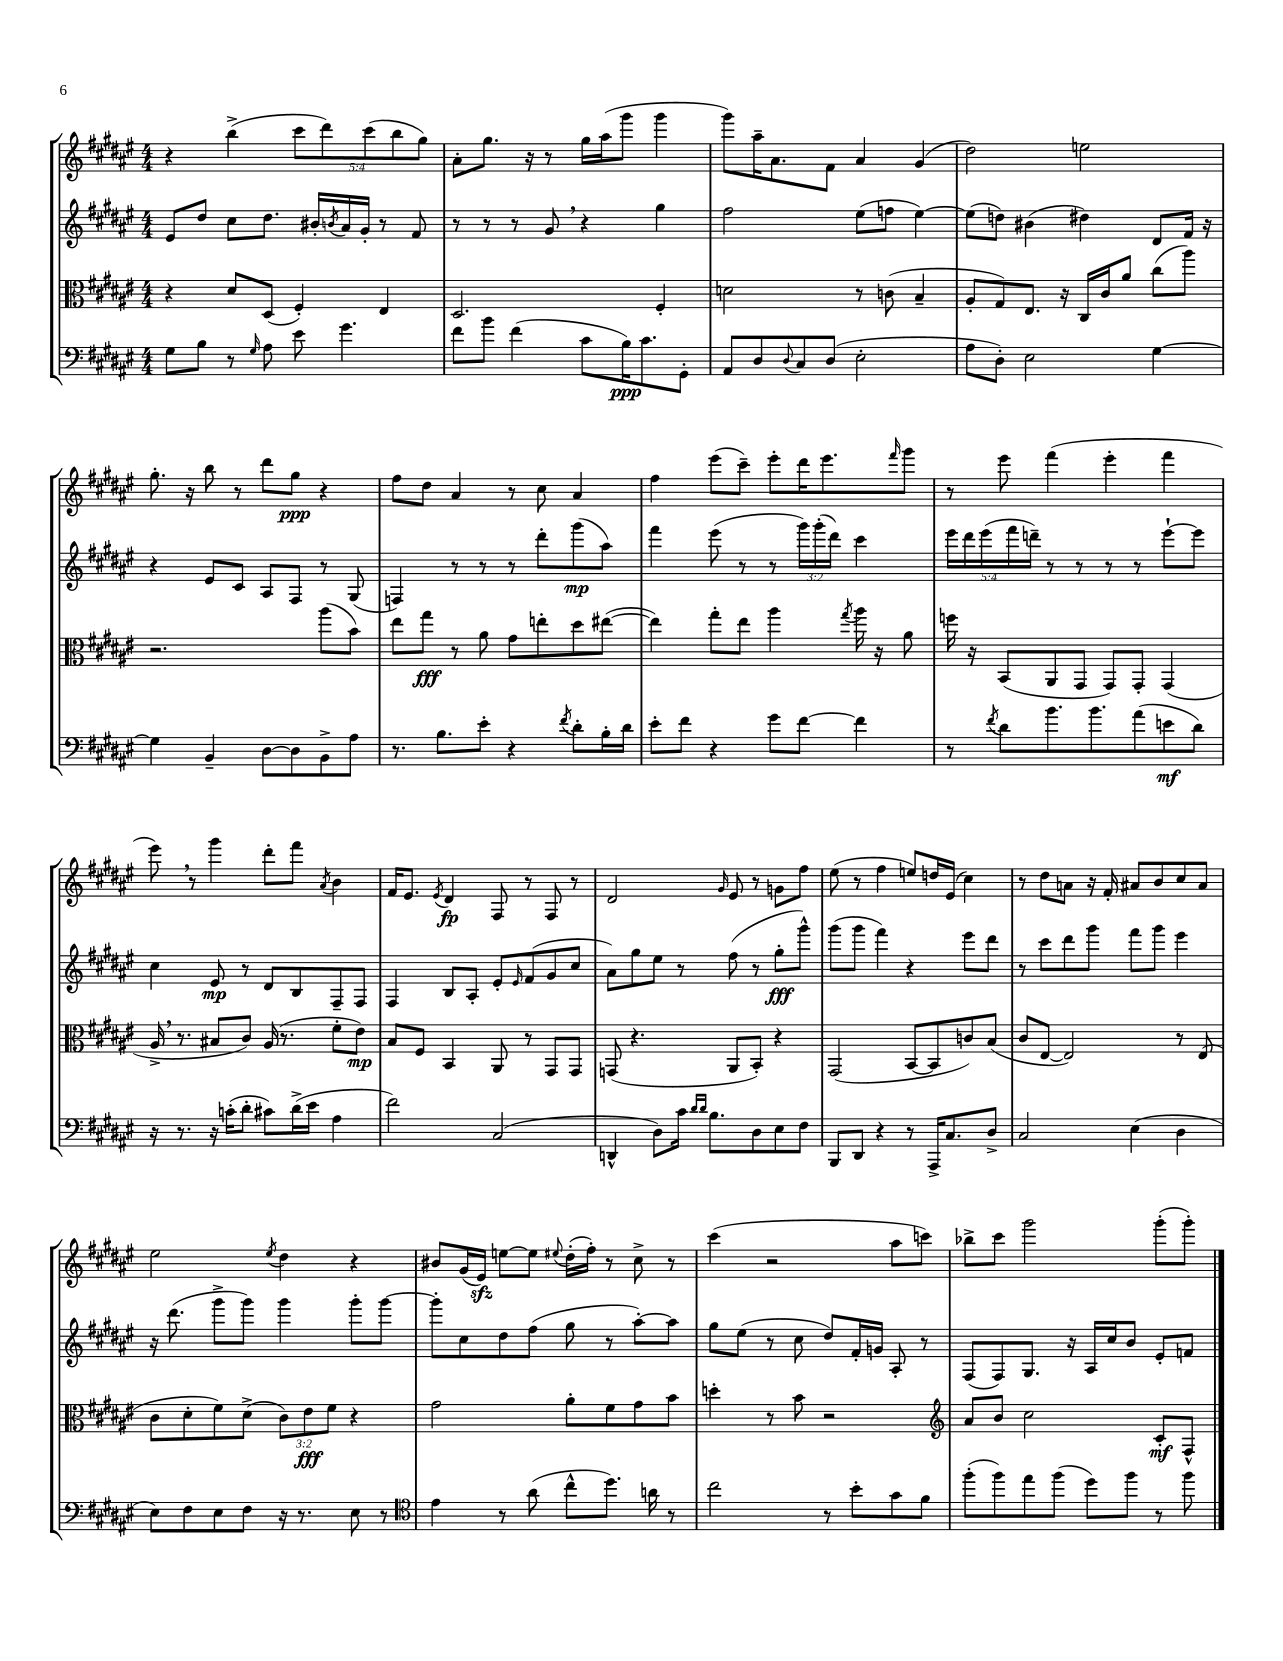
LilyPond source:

<<
\new StaffGroup <<
\new Staff = "s0" {
    \clef treble \key fis \major \numericTimeSignature \time 4/4 \override Staff.TupletNumber.text = #tuplet-number::calc-fraction-text
    r4 b''4->( \tuplet 5/4 { cis'''8 dis'''8) cis'''8( b''8 gis''8) } |
    ais'8-. gis''8. r16 r8 gis''16 ais''16( gis'''8 gis'''4 |
    gis'''8) ais''16-- ais'8. fis'8 ais'4 gis'4( |
    dis''2) e''2 |
    gis''8.-. r16 b''8 r8 dis'''8 gis''8\ppp r4 |
    fis''8 dis''8 ais'4 r8 cis''8 ais'4 |
    fis''4 eis'''8( cis'''8--) eis'''8-. dis'''16 eis'''8. \grace { fis'''16 } gis'''8 |
    r8 eis'''8 fis'''4( eis'''4-. fis'''4 |
    eis'''8) \breathe r8 gis'''4 dis'''8-. fis'''8 \acciaccatura { ais'8 } b'4 |
    fis'16 eis'8. \acciaccatura { eis'8 } dis'4\fp fis8 r8 fis8 r8 |
    dis'2 \grace { gis'16 } eis'8 r8 g'8 fis''8 |
    eis''8( r8 fis''4 e''8) d''16 eis'16( cis''4) |
    r8 dis''8 a'8 r16 fis'16-. ais'8 b'8 cis''8 ais'8 |
    eis''2 \acciaccatura { eis''8 } dis''4 r4 |
    bis'8 gis'16( eis'16\sfz) e''8~ e''8 \appoggiatura { eis''8 } dis''16-.( fis''16-.) r8 cis''8-> r8 |
    cis'''4( r2 ais''8 c'''8) |
    bes''8-> cis'''8 gis'''2 gis'''8-.( gis'''8-.) \bar "|." |
}
\new Staff = "s1" {
    \clef treble \key fis \major \numericTimeSignature \time 4/4 \override Staff.TupletNumber.text = #tuplet-number::calc-fraction-text
    eis'8 dis''8 cis''8 dis''8. bis'16-. \acciaccatura { b'8 } ais'16 gis'16-. r8 fis'8 |
    r8 r8 r8 gis'8 \breathe r4 gis''4 |
    fis''2 eis''8( f''8 eis''4~) |
    eis''8( d''8) bis'4( dis''4) dis'8 fis'16 r16 |
    r4 eis'8 cis'8 ais8 fis8 r8 gis8( |
    f4) r8 r8 r8 dis'''8-. gis'''8\mp( ais''8) |
    fis'''4 eis'''8( r8 r8 \tuplet 3/2 { gis'''16) gis'''16-.( dis'''16) } cis'''4 |
    \tuplet 5/4 { eis'''16 dis'''16 eis'''16( fis'''16 d'''16--) } r8 r8 r8 r8 eis'''8~-! eis'''8 |
    cis''4 eis'8\mp r8 dis'8 b8 fis8-- fis8 |
    fis4 b8 ais8-. eis'8-. \grace { eis'16 } fis'8( gis'8 cis''8 |
    ais'8) gis''8 eis''8 r8 fis''8( r8 gis''8-.\fff gis'''8-^) |
    gis'''8( gis'''8 fis'''4) r4 eis'''8 dis'''8 |
    r8 cis'''8 dis'''8 gis'''8 fis'''8 gis'''8 eis'''4 |
    r16 dis'''8.( gis'''8-> gis'''8) gis'''4 gis'''8-. gis'''8~ |
    gis'''8-. cis''8 dis''8 fis''8( gis''8 r8 ais''8~-.) ais''8 |
    gis''8 eis''8( r8 cis''8 dis''8) fis'16-. g'16 ais8-. r8 |
    fis8( fis8) gis8. r16 ais16 cis''16 b'8 eis'8-. f'8 \bar "|." |
}
\new Staff = "s2" {
    \clef alto \key fis \major \numericTimeSignature \time 4/4 \override Staff.TupletNumber.text = #tuplet-number::calc-fraction-text
    r4 dis'8 dis8( fis4-.) eis4 |
    dis2. fis4-. |
    d'2 r8 c'8( b4-- |
    ais8-. gis8) eis8. r16 cis16 cis'16 ais'8 cis''8( ais''8) |
    r2. ais''8( b'8) |
    eis''8 gis''8\fff r8 ais'8 gis'8 e''8-. dis''8 eis''8~( |
    eis''4) gis''8-. eis''8 ais''4 \acciaccatura { gis''8 } ais''16 r16 ais'8 |
    f''16 r16 b,8( ais,8 gis,8 gis,8) gis,8-. gis,4( |
    ais16-> \breathe r8. bis8 cis'8) ais16( r8. fis'8-. eis'8\mp) |
    b8 fis8 b,4 ais,8 r8 gis,8 gis,8 |
    g,8( r4. ais,8 b,8-.) r4 |
    gis,2( b,8~ b,8 c'8) b8( |
    cis'8 eis8~ eis2) r8 eis8( |
    cis'8 dis'8-. fis'8) dis'8->( \tuplet 3/2 { cis'8) eis'8\fff fis'8 } r4 |
    gis'2 ais'8-. fis'8 gis'8 b'8 |
    d''4-. r8 b'8 r2 |
    \clef treble ais'8 b'8 cis''2 cis'8-.\mf fis8-^ \bar "|." |
}
\new Staff = "s3" {
    \clef bass \key fis \major \numericTimeSignature \time 4/4
    gis8 b8 r8 \grace { gis16 } ais8 eis'8 gis'4. |
    fis'8 b'8 fis'4( cis'8 b16\ppp) cis'8. gis,8-. |
    ais,8 dis8 \appoggiatura { dis8 } cis8 dis8( eis2-. |
    ais8 dis8-.) eis2 gis4~ |
    gis4 b,4-- dis8~ dis8 b,8-> ais8 |
    r8. b8. eis'8-. r4 \acciaccatura { fis'8 } dis'8-. b16-. dis'16 |
    eis'8-. fis'8 r4 gis'8 fis'8~ fis'4 |
    r8 \acciaccatura { fis'8 } dis'8 b'8. b'8. ais'8( e'8\mf dis'8) |
    r16 r8. r16 c'16-.( dis'8-. cis'8) dis'16->( eis'16 ais4 |
    fis'2) cis2( |
    d,4-^ dis8) cis'16 \grace { dis'16 dis'16 } b8. dis8 eis8 fis8 |
    b,,8 dis,8 r4 r8 ais,,16-> cis8. dis8-> |
    cis2 eis4( dis4 |
    eis8) fis8 eis8 fis8 r16 r8. eis8 r8 |
    \clef tenor eis'4 r8 ais'8( cis''8-^ dis''8.) a'16 r8 |
    cis''2 r8 b'8-. gis'8 fis'8 |
    fis''8-.( fis''8) eis''8 fis''8( dis''8) fis''8 r8 fis''8 \bar "|." |
}
>>
>>
\layout { \context { \Score \remove "Bar_number_engraver" } }
